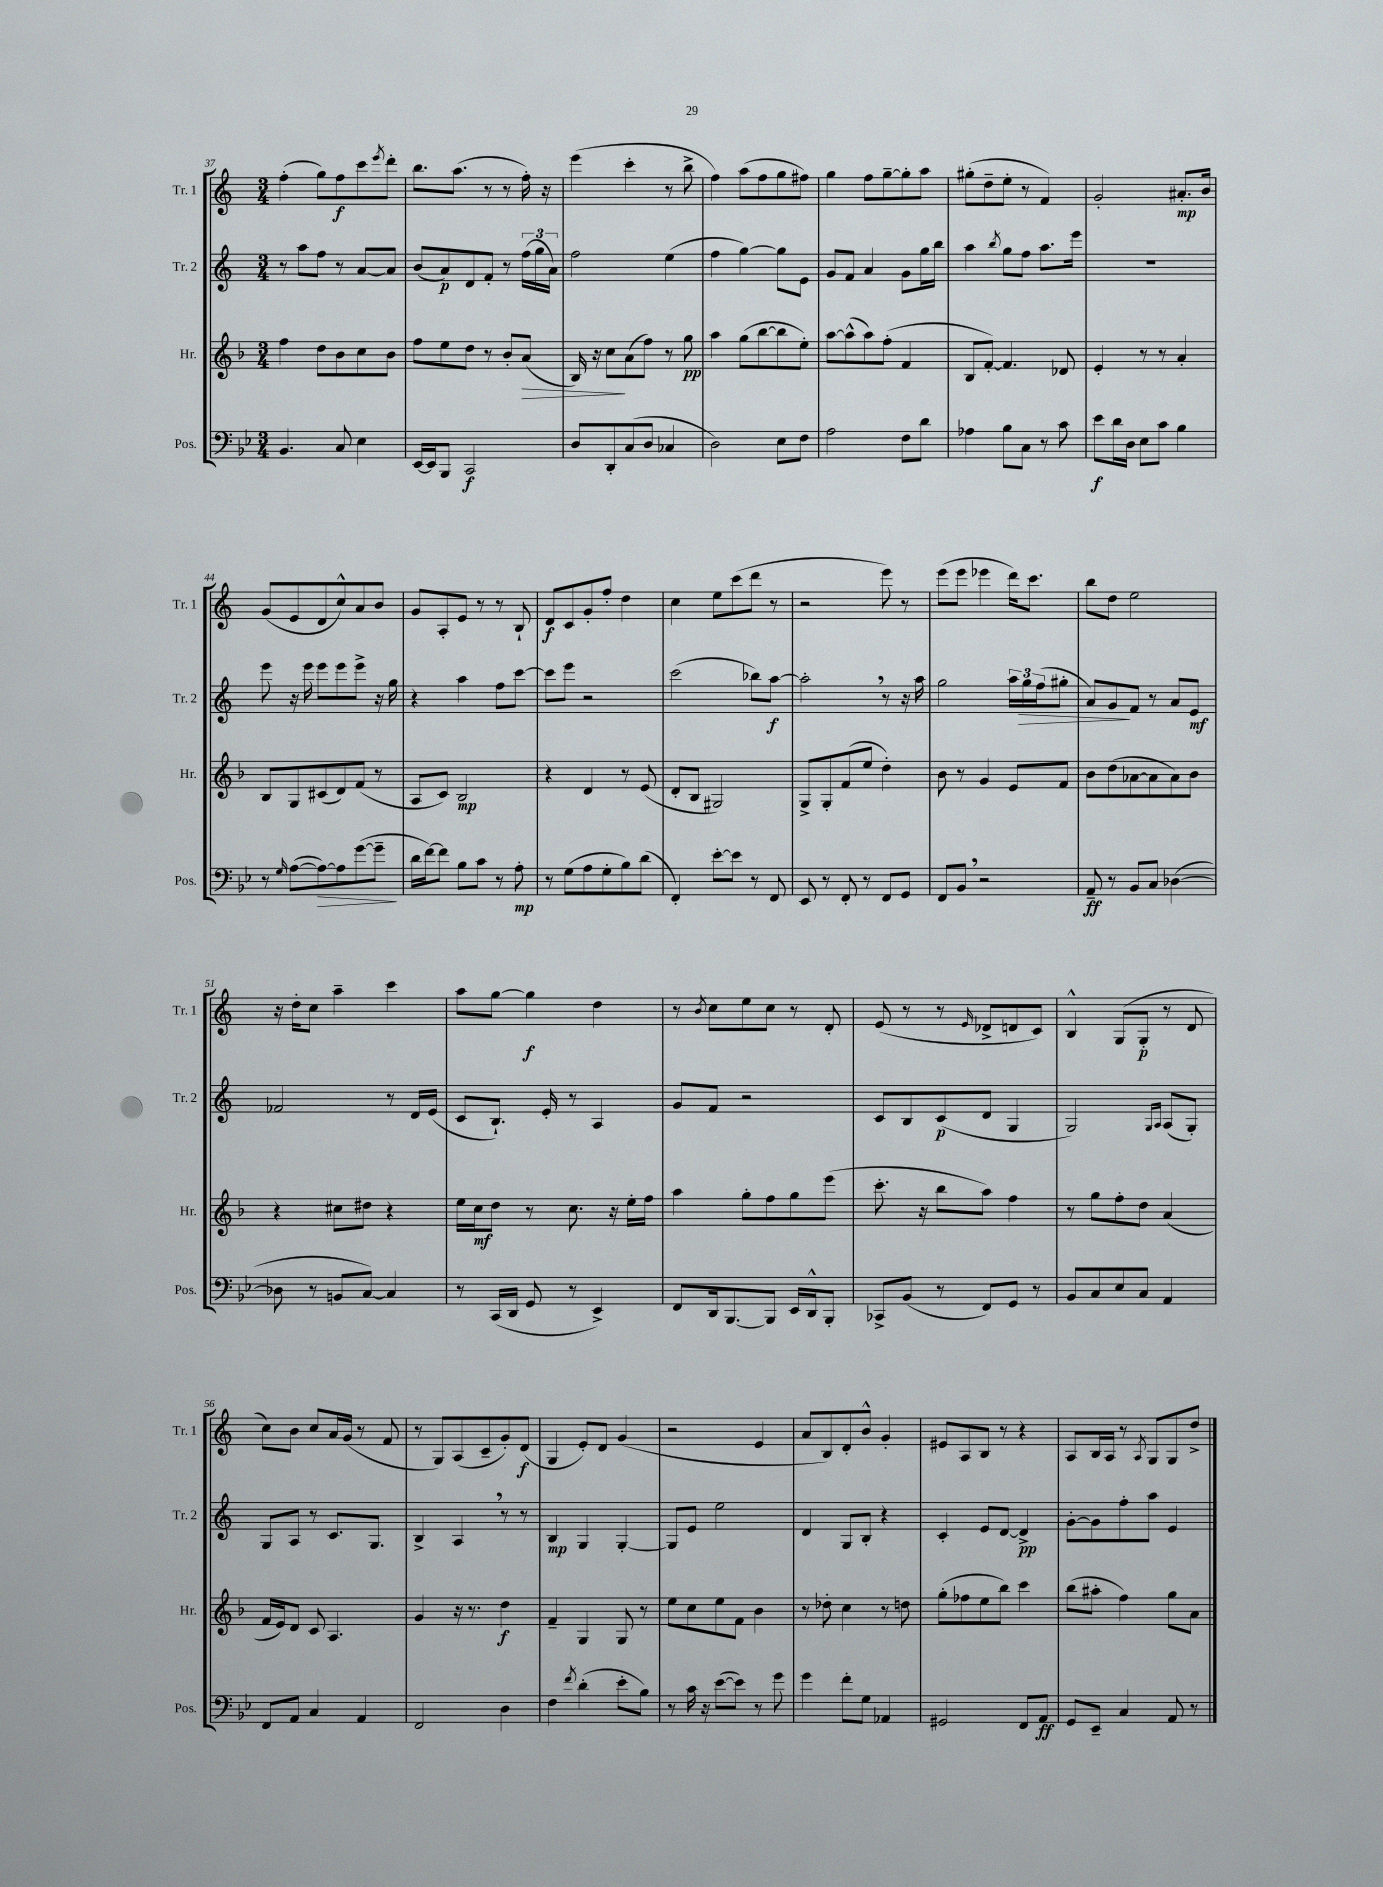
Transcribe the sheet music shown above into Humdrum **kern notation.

**kern	**kern	**kern	**kern
*staff4	*staff3	*staff2	*staff1
*clefF4	*clefG2	*clefG2	*clefG2
*k[b-e-]	*k[b-]	*k[]	*k[]
*M3/4	*M3/4	*M3/4	*M3/4
4.BB-	4ff	8r	(4ff'
.	.	8aa	.
.	8dd	8ff	8gg)
8C	8b-	8r	8ff
4E-	8cc	[8a	8ccc
.	.	.	8qeee
.	8b-	8a]	8ddd'
=	=	=	=
[16EE-	8ff	(8b	8.bb
16EE-]	.	.	.
8BBB-	8ee	8a)	.
.	.	.	(8.aa
2CC	8dd	8d	.
.	8r	8f'	8r
.	8b-'	8r	8r
.	(8a	(24ff	16ff')
.	.	24gg	.
.	.	.	16r
.	.	24a)	.
=	=	=	=
8D	16B-)	2ff	(4eee
.	16r	.	.
8DD'	8cc	.	.
(8C	(8a	.	4ccc'
8D	8ff)	.	.
4C-	8r	(4ee	8r
.	8gg	.	8bb^
=	=	=	=
2D)	4aa	4ff	4ff)
.	(8gg	[4gg)	(8aa
.	[8bb-	.	8ff
8E-	8bb-]	8gg]	8gg
8F	8ee')	8e	8ff#)
=	=	=	=
2A	[8aa	8g	4gg
.	(8aa^^]	8f	.
.	8aa)	4a	8ff
.	(8ff'	.	[8gg~
8F	4f	8g	8gg']
8d	.	16gg	8aa
.	.	16bb	.
=	=	=	=
4A-	8B-	4aa	(8gg#'
.	[8f')	.	8dd~
.	.	8qbb	.
8B-	4.f]	8gg	8ee'
8C	.	8ff	8r
8r	.	8.aa	4f)
8c	8d-	.	.
.	.	16eee	.
=	=	=	=
8e-	4e'	2.r	2g'
16d	.	.	.
16D	.	.	.
8E-	8r	.	.
8c	8r	.	.
4B-	4a'	.	8.a#'
.	.	.	16b
=	=	=	=
8r	8B-	8eee	(8g
16qqG	.	.	.
([8A	8G	16r	8e
.	.	16eee	.
8A_)	(8c#	8eee	8d
8A]	8d)	8eee	8cc^^)
([8g	(8f	8eee^	8a
8g~]	8r	16r	8b
.	.	16gg	.
=	=	=	=
16d	8A	4r	8g
[16f)	.	.	.
8f]	8c)	.	8A'
8B-	2B-	4aa	8e
8c	.	.	8r
8r	.	8ff	8r
8A'	.	[8ccc	8B`
=	=	=	=
8r	4r	8ccc]	8d
(8G	.	8eee	8c
8A	4d	2r	8g'
8G'	.	.	8ff'
8B-)	8r	.	4dd
(8d	(8e	.	.
=	=	=	=
4FF')	8d'	(2ccc	4cc
.	8B-	.	.
[8e-'	2G#)	.	8ee
8e-]	.	.	(8ccc
8r	.	8bb-)	8ddd
8FF	.	[8aa	8r
=	=	=	=
8EE-	8G^	2aa']	2r
8r	8G'	.	.
8FF'	(8f	.	.
8r	8ee	.	.
8FF	4dd')	8r	8eee)
8GG	.	16r	8r
.	.	16aa	.
=	=	=	=
8FF	8b-	2gg	(8eee
8BB-	8r	.	8eee
2r	4g	.	4eee-
.	8e	24aa	16ddd)
.	.	24gg	.
.	.	.	8.ccc
.	.	(24ff	.
.	8f	8gg#'	.
=	=	=	=
8AA~	8b-	8a)	8bb
8r	(8dd	8g	8dd
8BB-	[8a-	8f	2ee
8C	8a-]	8r	.
([4D-	8a-)	8a	.
.	8b-	8e	.
=	=	=	=
8D-]	4r	2f-	16r
.	.	.	16dd'
8r	.	.	8cc
8BB	8cc#	.	4aa~
[8C)	8dd#	.	.
4C]	4r	8r	4ccc
.	.	16d	.
.	.	(16e	.
=	=	=	=
8r	16ee	8c	8aa
.	16cc	.	.
(16CC	8dd	8.B`)	[8gg
16DD	.	.	.
8GG	8r	.	4gg]
.	.	16e'	.
8r	8.cc	8r	.
4EE-^)	.	4A	4dd
.	16r	.	.
.	16ee'	.	.
.	16ff	.	.
=	=	=	=
8FF	4aa	8g	8r
.	.	.	8qb
16DD	.	8f	8cc
[8.BBB-	.	.	.
.	8gg'	2r	8ee
8BBB-]	8ff	.	8cc
16EE-	8gg	.	8r
16DD^^	.	.	.
8BBB-'	(8eee	.	8d'
=	=	=	=
8CC-^	8.ccc'	8c	(8e
(8BB-	.	8B	8r
.	16r	.	.
8r	8bb-	(8c	8r
.	.	.	16qqe
8FF)	8aa)	8d	8d-^
8GG	4ff	4G	8d
8r	.	.	8c)
=	=	=	=
8BB-	8r	2G)	4B^^
8C	8gg	.	.
8E-	8ff'	.	(8G
8C	8dd	.	8G'
.	.	16qqG	.
.	.	16qqA	.
4AA	(4a	(8A	8r
.	.	8G')	8d
=	=	=	=
8FF	16f	8G	8cc)
.	16e)	.	.
8AA	8d	8A	8b
4C	8c	8r	8cc
.	4.A	8.c	16a
.	.	.	(16g
4AA	.	.	8r
.	.	8.G	.
.	.	.	8f
=	=	=	=
2FF	4g	4B^	8r
.	.	.	8G)
.	16r	4A	(8A
.	8.r	.	.
.	.	.	8c~
4D	4dd	8r	8g')
.	.	8r	(8d
=	=	=	=
4F	4f~	4B	4G
8qf	.	.	.
(4d'	4G	4G	8e')
.	.	.	8d
8e-'	8G	[4G'	(4g
8B-)	8r	.	.
=	=	=	=
8r	8ee	8G]	2r
16c	8cc	8e	.
16r	.	.	.
([8e-	8ee	2ee	.
8e-])	8f	.	.
8r	4b-	.	4e
8g	.	.	.
=	=	=	=
4g	8r	4d	8a
.	8dd-'	.	8B)
8f'	4cc	8G	8d'
8G	.	8B'	8b^^
4AA-	8r	4r	4g'
.	8dd	.	.
=	=	=	=
2GG#	(8gg'	4c'	8e#
.	8ff-	.	8A
.	8ee	8e	8B
.	8bb-)	[8d	8r
8FF	4ccc	4d^]	4r
8AA	.	.	.
=	=	=	=
8GG	(8bb-	[8g'	8A
8EE-~	8aa#'	8g]	16B
.	.	.	16A
4C	4ff)	8ff'	8r
.	.	.	8qA
.	.	8aa	8G
8AA	8gg	4e	8G
8r	8a	.	8dd^
==	==	==	==
*-	*-	*-	*-
